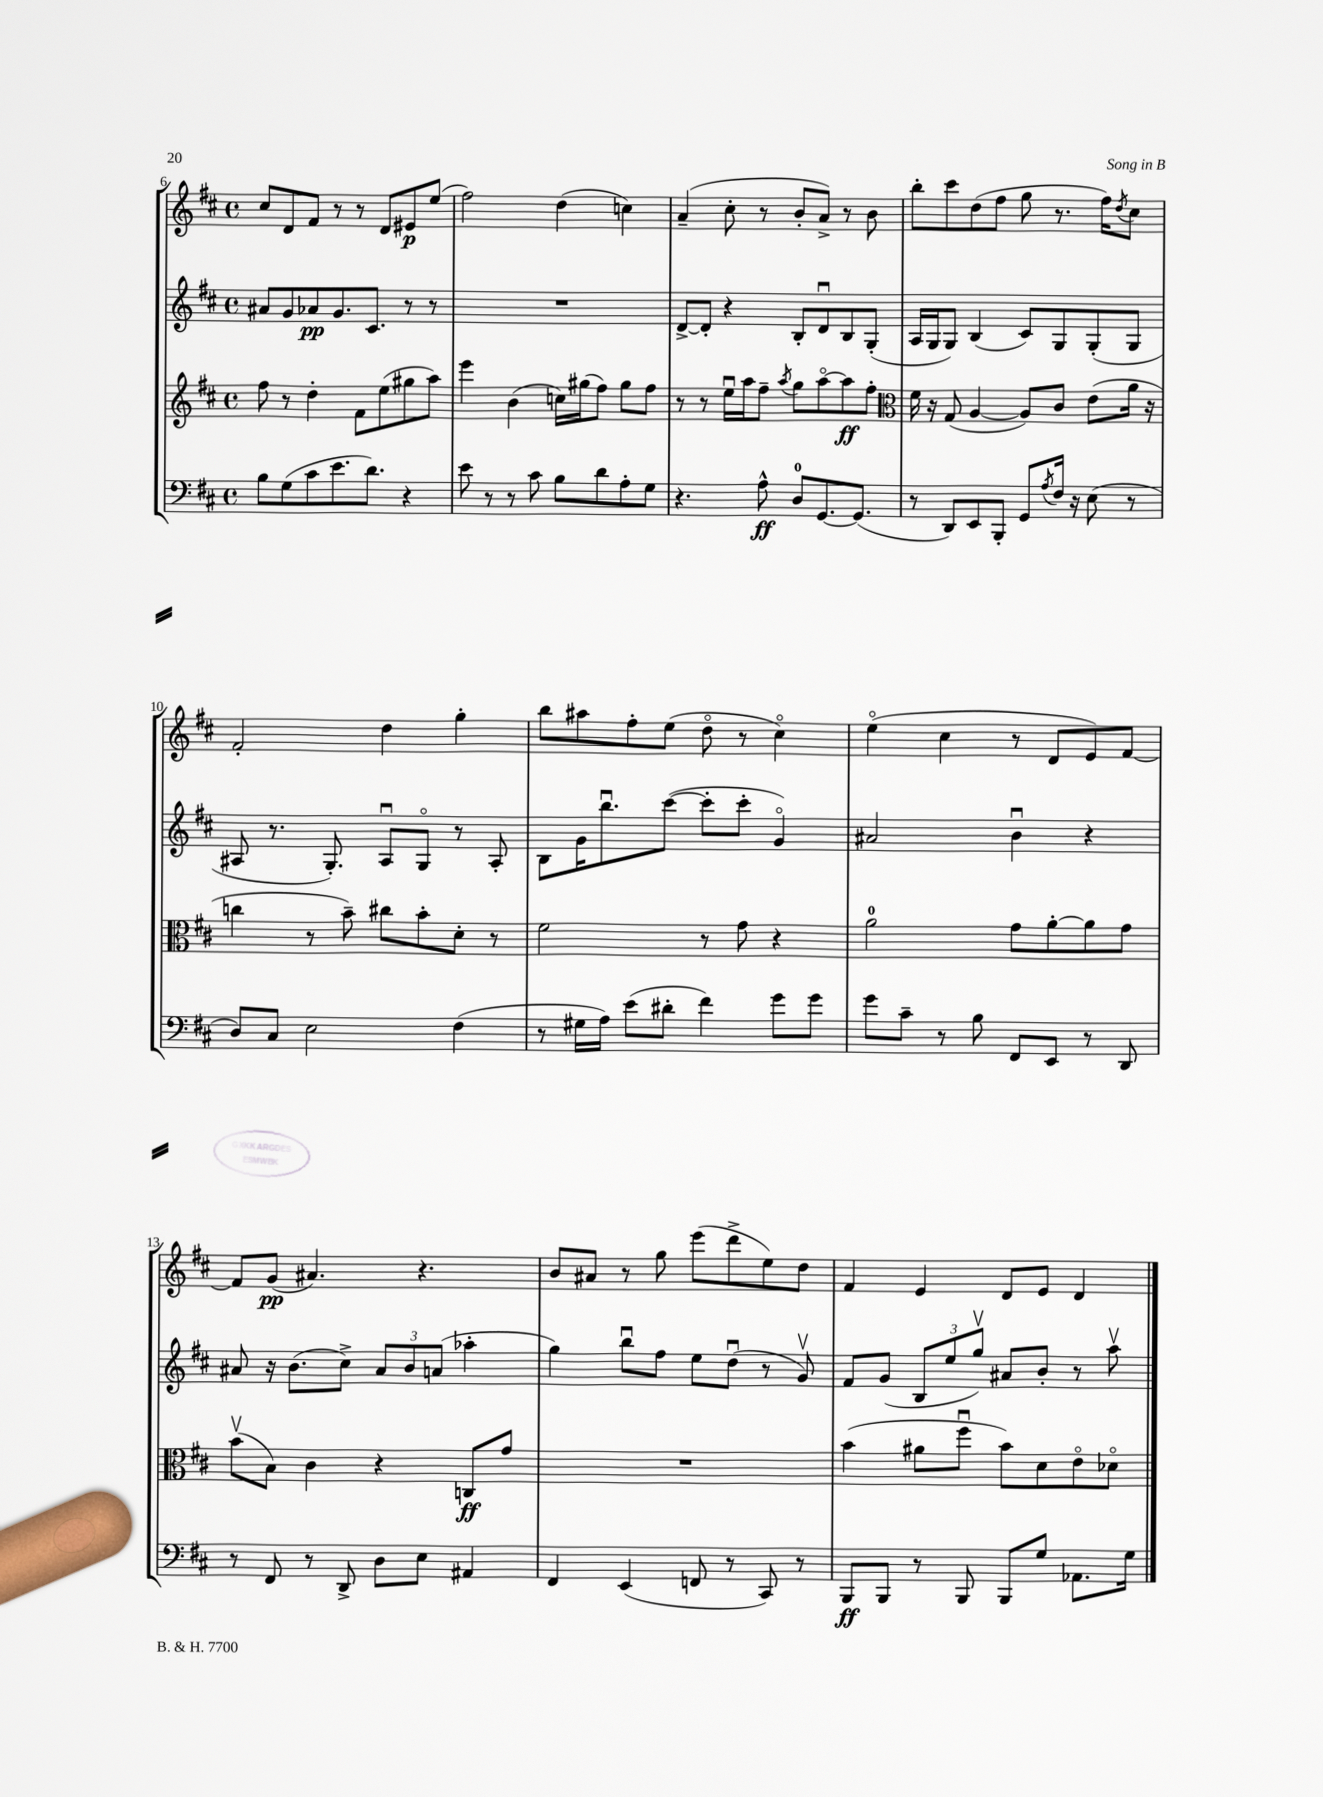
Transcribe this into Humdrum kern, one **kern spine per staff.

**kern	**kern	**kern	**kern
*staff4	*staff3	*staff2	*staff1
*clefF4	*clefG2	*clefG2	*clefG2
*k[f#c#]	*k[f#c#]	*k[f#c#]	*k[f#c#]
*M4/4	*M4/4	*M4/4	*M4/4
*met(c)	*met(c)	*met(c)	*met(c)
8B\L	8ff#\	8a#/L	8cc#/L
(8G\	8r	8g/	8d/
8c#\	4dd'\	8a-/	8f#/J
8.e\	.	8.g/	8r
.	8f#\L	.	8r
8.d\J)	.	8.c#/J	.
.	(8ee\	.	8d/L
4r	8gg#\	8r	8e#/
.	8aa\J)	8r	(8ee/J
=	=	=	=
8e\	4eee\	1r	2ff#\)
8r	.	.	.
8r	(4b\	.	.
8c#\	.	.	.
8B\L	16cc\LL)	.	(4dd\
.	(16gg#\J	.	.
8d\	8ff#\J)	.	.
8A'\	8gg#\L	.	4cc\)
8G\J	8ff#\J	.	.
=	=	=	=
4.r	8r	[8d^/L	(4a~/
.	8r	8d'/]J	.
.	16eeu\LL	4r	8cc#'\
.	16aa\J	.	.
8A^^\	8ff#~\J	.	8r
.	8qaa/	.	.
8D/L	8gg\L	8B'/L	8b'/L
[8.GG/	[8aao\	8du/	8a^/J)
.	8aa\]	8B/	8r
(8.GG/]J	.	.	.
.	8ff#'\J	(8G'/J	8b\
=	=	=	=
*	*clefC3	*	*
8r	16f#\	16A/LL	8bb'\L
.	16r	16G/J	.
8DD/L)	(8G/	8G/J)	8ccc#\
8EE/	[4A/	(4B/	(8dd\
8BBB'/J	.	.	8ff#\J
8GG/L	8A/]L)	8c#/L)	8gg\
8qA/	.	.	.
16F#/Jk	8c#/J	8G/	8.r
16r	.	.	.
(8E\	(8e\L	(8G'/	.
.	.	.	16ff#\LK)
.	.	.	8qdd/
8r	16a\Jk	8G/J	8cc#\J
.	16r	.	.
=	=	=	=
8D/L)	4cc\	8A#/	2f#'/
8C#/J	.	8.r	.
2E\	8r	.	.
.	.	8.G'/)	.
.	8b~\)	.	.
.	8cc#\L	8A#u/L	4dd\
.	8b'\	8Go/J	.
(4F#\	8d'\J	8r	4gg'\
.	8r	8A#'/	.
=	=	=	=
8r	2f#\	8B\L	8bb\L
16G#\LL	.	16g\K	8aa#\
16A\JJ)	.	8.bbu\	.
(8e\L	.	.	8ff#'\
8d#'\J	.	([8ccc#\J	(8ee\J
4f#\)	8r	8ccc#'\]L	8ddo\
.	8g\	8ccc#'\J	8r
8g\L	4r	4go/)	4cc#o\)
8g\J	.	.	.
=	=	=	=
8g\L	2a\	2a#/	(4eeo\
8c#~\J	.	.	.
8r	.	.	4cc#\
8B\	.	.	.
8FF#/L	8g\L	4bu\	8r
8EE/J	[8a'\	.	8d/L
8r	8a\]	4r	8e/)
8DD/	8g\J	.	[8f#/J
=	=	=	=
8r	(8bv\L	8a#/	8f#/]L
8FF#/	8B\J)	16r	(8g/J
.	.	(8.b\L	.
8r	4c#\	.	4.a#/)
8DD^/	.	8cc#^\J)	.
8D\L	4r	12a#/L	.
.	.	12b/	.
8E\J	.	.	4.r
.	.	(12a/J	.
4AA#/	8C/L	4aa-'\	.
.	8g/J	.	.
=	=	=	=
4FF#/	1r	4gg\)	8b/L
.	.	.	8a#/J
(4EE/	.	8bbu\L	8r
.	.	8ff#\J	8gg\
8FF/	.	8ee\L	(8eee\L
8r	.	(8ddu\J	8ddd^\
8CC#/)	.	8r	8ee\)
8r	.	8gv/)	8dd\J
=	=	=	=
8BBB/L	(4b\	8f#/L	4f#/
8BBB/J	.	(8g/J	.
8r	8a#\L	12B/L	4e/
.	.	12ee/	.
8BBB/	8ff#u\J	.	.
.	.	12ggv/J)	.
8BBB/L	8b\L)	8a#/L	8d/L
8G/J	8d\	8b'/J	8e/J
8.AA-\L	8eo\	8r	4d/
.	8d-o\J	8aav\	.
16G\Jk	.	.	.
==	==	==	==
*-	*-	*-	*-
